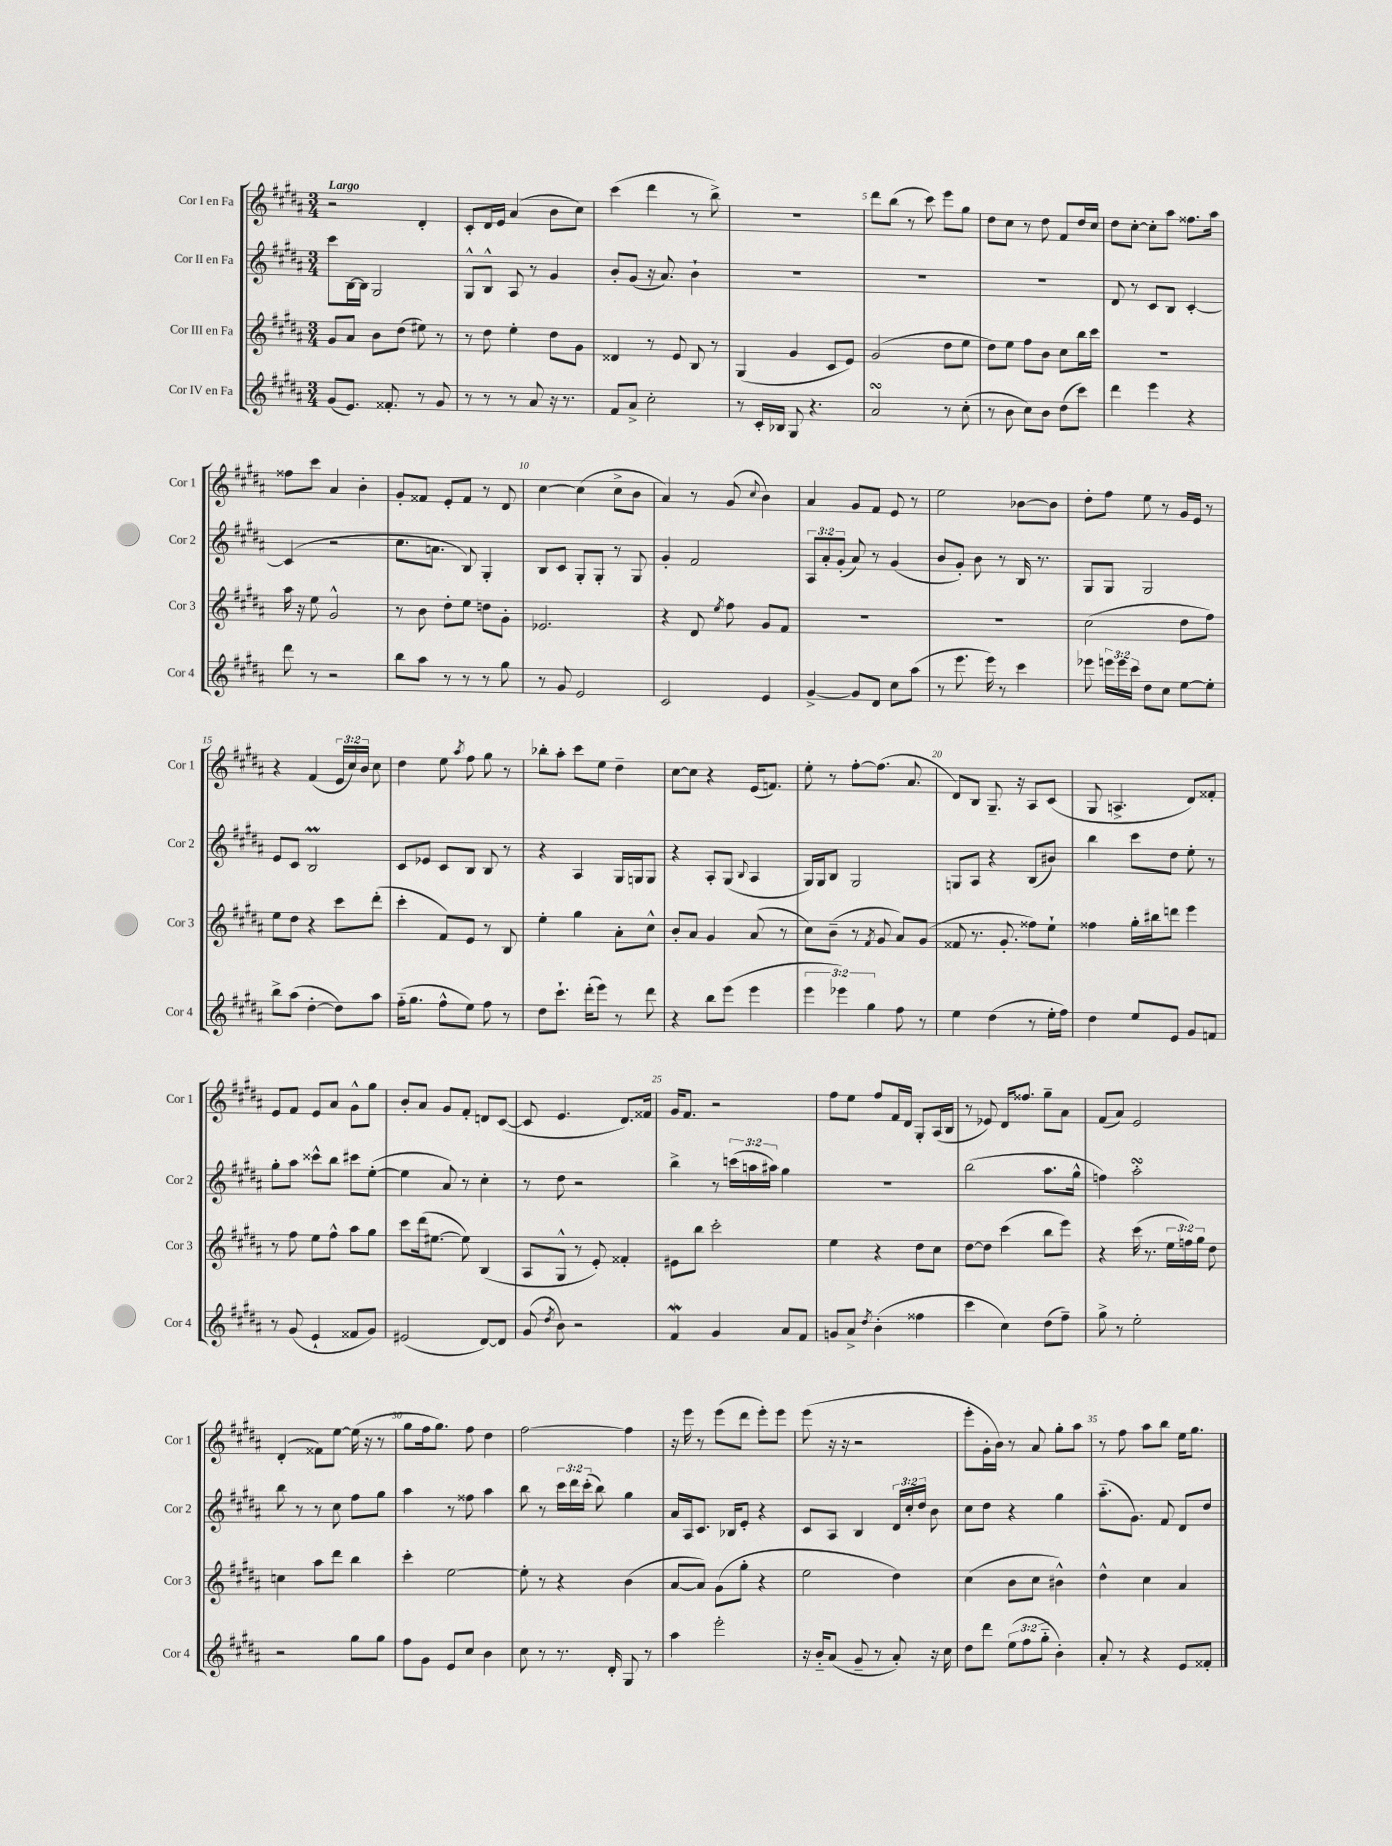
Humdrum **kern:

**kern	**kern	**kern	**kern
*staff4	*staff3	*staff2	*staff1
*clefG2	*clefG2	*clefG2	*clefG2
*k[f#c#g#d#a#]	*k[f#c#g#d#a#]	*k[f#c#g#d#a#]	*k[f#c#g#d#a#]
*M3/4	*M3/4	*M3/4	*M3/4
(8g#/L	8g#/L	8ccc#\L	2r
8.e/J)	8a#/J	[16B\L	.
.	.	16B\]JJ	.
.	8b\L	2G#/	.
8.f##'/	.	.	.
.	(8dd#\J	.	.
8r	8ee#\)	.	4d#'/
8g#/	8r	.	.
=	=	=	=
8r	8r	8G#^^/L	8c#'/L
8r	8dd#\	8B^^/J	16d#/L
.	.	.	16e/JJ
8r	4ee'\	8A#/	(4a#/
8a#/	.	8r	.
16r	8dd#\L	4g#/	8b\L
8.r	.	.	.
.	8g#\J	.	8cc#\J)
=	=	=	=
8f#/L	4d##/	8b'/L	(4ccc#\
8a#^/J	.	(8g#/J	.
2cc#'\	8r	16r	4ddd#\
.	.	8.a#/)	.
.	8e/	.	.
.	8B/	4b`\	8r
.	8r	.	8bb^\)
=	=	=	=
8r	(4G#/	2.r	2.r
16c#'/LL	.	.	.
16B-/JJ	.	.	.
8G#/	4g#/	.	.
4.r	.	.	.
.	8c#/L	.	.
.	8e/J)	.	.
=	=	=	=
2a#/	(2g#/	2.r	8ddd#\L
.	.	.	(8bb\J
.	.	.	8r
.	.	.	8ccc#\)
8r	8dd#\L	.	8eee\L
(8cc#'\	8ee\J	.	8gg#\J
=	=	=	=
8r	8dd#\L)	2.r	8dd#\L
8b\	8ee\J	.	8cc#\J
8cc#\L)	8ff#\L	.	8r
8b\J	8b\J	.	8dd#\
(8dd#\L	8cc#\L	.	8f#/L
8ccc#\J)	16bb\L	.	16dd#/L
.	16ccc#\JJ	.	16cc#/JJ
=	=	=	=
4ddd#\	2.r	8d#/	8dd#\L
.	.	8r	[8cc#'\J
4eee\	.	8c#/L	8cc#'\]L
.	.	8B/J	8aa#\J
4r	.	[4c#'/	8.ff##\L
.	.	.	16aa#\Jk
=	=	=	=
8ddd#\	16aa#\	(4c#/]	8ff##\L
.	16r	.	.
8r	8ee\	.	8ccc#\J
2r	2g#^^/	2r	4a#/
.	.	.	4b'\
=	=	=	=
8bb\L	8r	8.cc#\L	8g#'/L
8aa#\J	8b\	.	8f##/J
.	.	8.a\J	.
8r	8dd#'\L	.	8e'/L
8r	8ee\J	8B/)	8f##/J
8r	8dd\L	4G#'/	8r
8gg#\	8g#'\J	.	8d#/
=	=	=	=
8r	2.e-/	8B/L	[4cc#\
8g#/	.	8c#/J	.
2e/	.	8G#'/L	(4cc#\]
.	.	8G#'/J	.
.	.	8r	8cc#^\L
.	.	8G#/	8b\J
=	=	=	=
2c#/	4r	4g#'/	4a#/)
.	8d#/	2f#/	8r
.	8qee/	.	.
.	8ff#\	.	(8g#/
.	.	.	8qqcc#/
4e/	8g#/L	.	4b\)
.	8f#/J	.	.
=	=	=	=
[4g#^/	2.r	12A#/L	4a#/
.	.	12a#'/	.
.	.	(12g#'/J	.
8g#/]L	.	8a#/)	8g#/L
8d#/J	.	8r	8f#/J
8cc#\L	.	(4g#/	8e/
(8aa#\J	.	.	8r
=	=	=	=
8r	2.r	8b/L	2ee\
8.eee\	.	8g#'/J)	.
.	.	8b\	.
16eee\)	.	.	.
8r	.	8r	.
4ccc#\	.	16B/	[8b-\L
.	.	8.r	.
.	.	.	8b-\]J
=	=	=	=
8eee-\	(2cc#\	8G#/L	8dd#'\L
24eee\LL	.	8G#/J	8ff#\J
24eee\	.	.	.
24ccc#\JJ	.	.	.
8dd#\L	.	2G#/	8ee\
8cc#\J	.	.	8r
[8ee\L	8dd#\L	.	16g#/LL
.	.	.	16e/JJ
8ee'\]J	8ff#\J)	.	8r
=	=	=	=
8bb^\L	8ee\L	8e/L	4r
(8aa#\J	8dd#\J	8c#/J	.
[4dd#'\	4r	2B/	(4f#/
8dd#\]L)	8ccc#\L	.	24e/LL
.	.	.	24cc#/)
.	.	.	24b/JJ
8aa#\J	(8ddd#'\J	.	8cc#\
=	=	=	=
(16ff#'~\LK	4ccc#'\	8c#/L	4dd#\
8.gg#\J	.	.	.
.	.	8e-/J	.
8ff#^^\L	8f#/L)	8c#/L	8ee\
.	.	.	8qaa#/
8ee\J)	8e/J	8B/J	8ff#\
8ff#\	8r	8B/	8gg#\
8r	8B/	8r	8r
=	=	=	=
8dd#\L	4ee'\	4r	8bb-'\L
8.ccc#`\J	.	.	8aa#'\J
.	4gg#\	4A#/	8ccc#\L
(16ddd#'\LK	.	.	.
8eee\J)	.	.	8ee\J
8r	8a#'\L	16G#/LL	4dd#~\
.	.	16G/J	.
8ddd#\	8cc#^^\J	8G/J	.
=	=	=	=
4r	8b'/L	4r	[8cc#\L
.	8a#/J	.	8cc#\]J
8bb\L	4g#/	8A#'/L	4r
(8eee\J	.	(8G#/J	.
.	.	8qqB/	.
4eee\	(8a#/	4A#/	(16e/LK
.	.	.	8.f/J)
.	8r	.	.
=	=	=	=
6eee\	8cc#\L)	16G#/LL)	8ee'\
.	.	16G#/J	.
.	(8b~\J	8B/J	8r
6eee-\)	.	.	.
.	8r	2G#/	[8ff#'\L
6gg#\	.	.	.
.	8qf#/	.	.
.	8g#/	.	(8.ff#\]J
8ff#\	8a#/L)	.	.
.	.	.	8.a#/
8r	(8g#/J	.	.
=	=	=	=
4ee\	8f##/	8G/L	8d#/L)
.	8.r	8A#/J	8B/J
(4dd#\	.	4r	8.G#~/
.	8.g#'/	.	.
.	.	.	16r
8r	8ff##\L)	(8B/L	8A#/L
16ee'\LL	8ee`\J	8b#/J)	(8c#/J
16ff#\JJ)	.	.	.
=	=	=	=
4dd#\	4ff##\	4bb\	8G#/
.	.	.	4.A^/
8ee/L	16gg#'\LL	8ccc#\L	.
.	16bb#\J	.	.
8e/J	8ddd\J	8dd#\J	.
8g#/L	4eee\	8ee'\	8d#/L)
8f/J	.	8r	8f##'/J
=	=	=	=
8r	8r	8gg#'\L	8e/L
(8g#/	8ff#\	8aa#\J	8f#/J
4e`/	8ee\L	8ccc##^^\L	8e/L
.	8ff#^^\J	8bb\J	8a#/J
8f##/L	8aa#\L	8ccc#\L	8g#^^\L
8g#/J)	8gg#\J	([8ee'\J	8gg#\J
=	=	=	=
(2e#/	8ccc#\L	4ee\]	8b'/L
.	(16ddd#\k	.	8a#/J
.	[8.ee#\J	.	.
.	.	8a#/)	8g#/L
.	8ee#\])	8r	8f#'/J
[8d#/L)	(4B/	4cc#'\	8d/L
8d#/]J	.	.	([8c#/J
=	=	=	=
(8g#/	8A#/L	8r	8c#/]
8qdd#/	.	.	.
8b\)	8G#^^/J	8dd#\	4.e/
2r	8r	2r	.
.	8e'/)	.	.
.	4f##'/	.	8.d#/L)
.	.	.	16f##/Jk
=	=	=	=
4f#/	8e#\L	4bb^\	16g#/LK
.	.	.	8.f#/J
.	8bb\J	.	.
4g#/	2ccc#'\	8r	2r
.	.	(24ccc\LL	.
.	.	24aa\	.
.	.	24aa#\JJ)	.
8a#/L	.	4gg#\	.
8f#/J	.	.	.
=	=	=	=
8g/L	4ee\	2.r	8ff#\L
8a#^/J	.	.	8ee\J
8qdd#/	.	.	.
(4b'\	4r	.	8ff#/L
.	.	.	16f#/L
.	.	.	16d#/JJ
4ff##\	8dd#\L	.	8G#'/L
.	8cc#\J	.	(16A#/L
.	.	.	16B/JJ
=	=	=	=
4ccc#\	[8dd#\L	(2bb\	8r
.	8dd#\]J	.	8e-/)
4cc#\)	(4ccc#\	.	16d#/LK
.	.	.	8.ff##/J
(8dd#\L	8bb\L	8.aa#\L	8gg#~\L
8ff#~\J)	8eee\J)	.	8a#\J
.	.	16gg#^^\Jk	.
=	=	=	=
8gg#^\	4r	4ff\)	(8f#/L
8r	.	.	8a#/J)
2ee'\	(16ccc#\	2aa#'\	2e/
.	8.r	.	.
.	24ee\LL	.	.
.	24ff\)	.	.
.	24gg#\JJ	.	.
.	8dd#\	.	.
=	=	=	=
2r	4cc\	8bb\	(4d#'/
.	.	8r	.
.	8aa#\L	8r	8f##\L)
.	8ddd#\J	8cc#\	[8ee\J
8gg#\L	4bb\	8ff#\L	(16ee\]
.	.	.	16r
8gg#\J	.	8gg#\J	8r
=	=	=	=
8ff#\L	4ccc#'\	4aa#\	8gg#\L
8g#\J	.	.	16ff#\k
.	.	.	8.gg#\J)
8e/L	[2ee\	8r	.
8cc#/J	.	8ff##\	8ff#\
4b\	.	4aa#\	4dd#\
=	=	=	=
8cc#\	8ee'\]	8bb\	[2ff#\
8r	8r	8r	.
8.r	4r	24ccc#\LL	.
.	.	24ddd#\	.
.	.	(24ccc#'\JJ	.
.	.	8bb\)	.
16d#'/	.	.	.
8G#/	(4b\	4gg#\	4ff#\]
8r	.	.	.
=	=	=	=
4aa#\	[8a#/L	16a#/LL	16r
.	.	16A#/J	16eee\
.	8a#/]J)	8.c#/J	8r
2eee'\	(8g#\L	.	(8eee\L
.	.	16B-/LK	.
.	8gg#'\J	8e'/J	8ddd#\J
.	4r	4r	8eee'\L)
.	.	.	8eee\J
=	=	=	=
16r	2ee\	8c#/L	(8eee\
16b'~/LK	.	.	.
(8a#/J	.	8A#/J	16r
.	.	.	16r
8g#~/	.	4B/	2r
8r	.	.	.
8a#'/)	4dd#\)	24d#/LL	.
.	.	24cc#'/	.
.	.	24dd#/JJ	.
16r	.	8b\	.
16cc#\	.	.	.
=	=	=	=
8dd#\L	(4cc#\	8cc#\L	8eee'\L
8ddd#\J	.	8dd#\J	16g#'\L
.	.	.	16b\JJ)
(12ee\L	8b\L	4r	8r
12ff#\	.	.	.
.	8cc#\J	.	8a#/
12gg#'~\J	.	.	.
4b'\)	4b#^^\)	4gg#\	8gg#'\L
.	.	.	8aa#\J
=	=	=	=
8a#'/	4dd#^^\	(8.aa#'~\L	8r
8r	.	.	8ff#\
.	.	8.g#\J)	.
4r	4cc#\	.	8aa#\L
.	.	8f#/	8bb\J
8e/L	4a#/	8d#/L	16ee\LK
.	.	.	8.gg#\J
8f##'/J	.	8dd#/J	.
==	==	==	==
*-	*-	*-	*-
